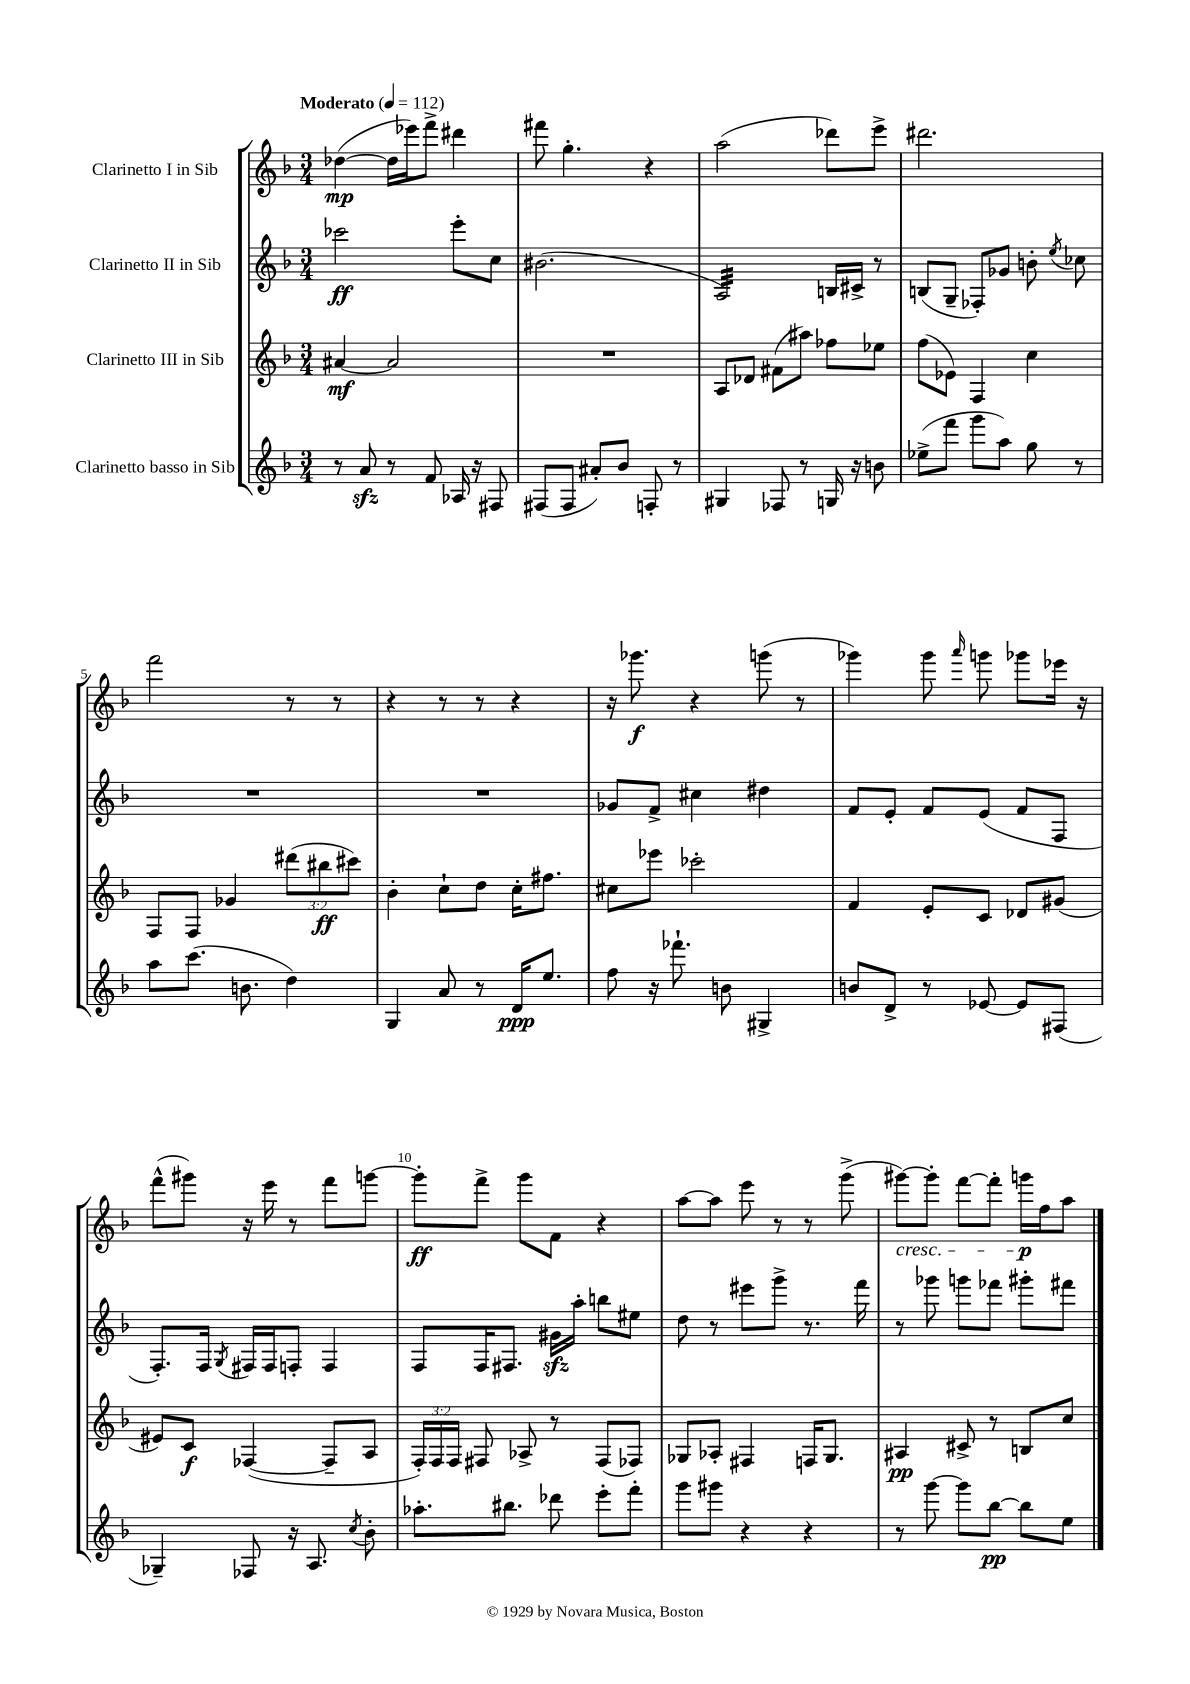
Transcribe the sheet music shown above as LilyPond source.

<<
\new StaffGroup <<
\new Staff = "s0" \with { instrumentName = "Clarinetto I in Sib" } {
    \clef treble \key f \major \numericTimeSignature \time 3/4 \tempo "Moderato" 4 = 112
    \autoBeamOff des''4~\mp( des''16[ ees'''16) f'''8]-> dis'''4 |
    fis'''8 g''4.-. r4 |
    a''2( des'''8[) e'''8]-> |
    dis'''2. |
    f'''2 r8 r8 |
    r4 r8 r8 r4 |
    r16 ges'''8.\f r4 g'''8( r8 |
    ges'''4) ges'''8 \grace { a'''16 } g'''8 ges'''8[ ees'''16] r16 |
    f'''8[-^( gis'''8]) r16 e'''16 r8 f'''8[ g'''8]~ |
    g'''8[-.\ff f'''8]-> g'''8[ f'8] r4 |
    a''8[~ a''8] e'''8 r8 r8 g'''8->( |
    gis'''8[~\cresc) gis'''8]-. f'''8[~ f'''8]-. g'''16[\p\! f''16 a''8] \bar "|." |
}
\new Staff = "s1" \with { instrumentName = "Clarinetto II in Sib" } {
    \clef treble \key f \major \numericTimeSignature \time 3/4
    \autoBeamOff ces'''2\ff e'''8[-. c''8] |
    bis'2.( |
    a2:32) b16[ cis'16]-> r8 |
    b8[( g8]-- fes8[-.) ges'8] b'8-. \acciaccatura { e''8 } ces''8 |
    R2. |
    R2. |
    ges'8[ f'8]-> cis''4 dis''4 |
    f'8[ e'8]-. f'8[ e'8]( f'8[ f8] |
    f8.[-.) f16] \acciaccatura { g8 } fis16[ fis16 f8]-. f4 |
    f8[ f16 fis8.] gis'16[\sfz a''16]-. b''8[ eis''8] |
    d''8 r8 eis'''8[ g'''8]-> r8. f'''16 |
    r8 ges'''8 g'''8[ fes'''8] gis'''8[-. fis'''8] \bar "|." |
}
\new Staff = "s2" \with { instrumentName = "Clarinetto III in Sib" } {
    \clef treble \key f \major \numericTimeSignature \time 3/4 \override Staff.TupletNumber.text = #tuplet-number::calc-fraction-text
    \autoBeamOff ais'4~\mf ais'2 |
    R2. |
    a8[ des'8] fis'8[( ais''8]) fes''8[ ees''8] |
    f''8[( ees'8]) f4 c''4 |
    f8[ f8] ges'4 \tuplet 3/2 { dis'''8[( bis''8\ff cis'''8]) } |
    bes'4-. c''8[-! d''8] c''16[-. fis''8.] |
    cis''8[ ees'''8] ces'''2-. |
    f'4 e'8[-. c'8] des'8[ gis'8]( |
    eis'8[) c'8]\f fes4~( fes8[-- a8] |
    \tuplet 3/2 { f16[-.) f16 f16] } fis8 aes8-> r8 fis8[( fes8]) |
    ges8[ aes8]-. fis4 f16[ ges8.] |
    ais4\pp cis'8-> r8 b8[ c''8] \bar "|." |
}
\new Staff = "s3" \with { instrumentName = "Clarinetto basso in Sib" } {
    \clef treble \key f \major \numericTimeSignature \time 3/4
    \autoBeamOff r8 a'8\sfz r8 f'8 aes16 r16 fis8 |
    fis8[( fis8] ais'8[-.) bes'8] f8-. r8 |
    gis4 fes8 r8 g16 r16 b'8 |
    ees''8[->( f'''8] g'''8[ a''8]) g''8 r8 |
    a''8[ c'''8.]( b'8. d''4) |
    g4 a'8 r8 d'16[\ppp e''8.] |
    f''8 r16 fes'''8.-! b'8 gis4-> |
    b'8[ d'8]-> r8 ees'8~ ees'8[ fis8]( |
    ges4--) fes8 r16 a8. \acciaccatura { c''8 } bes'8-. |
    aes''8.[-. bis''8.] des'''8 e'''8[-. f'''8]-. |
    g'''8[ gis'''8] r4 r4 |
    r8 g'''8~ g'''8[ bes''8]~\pp bes''8[ e''8] \bar "|." |
}
>>
>>
\layout { \context { \Score \override BarNumber.break-visibility = ##(#f #t #t) barNumberVisibility = #(every-nth-bar-number-visible 5) } }
